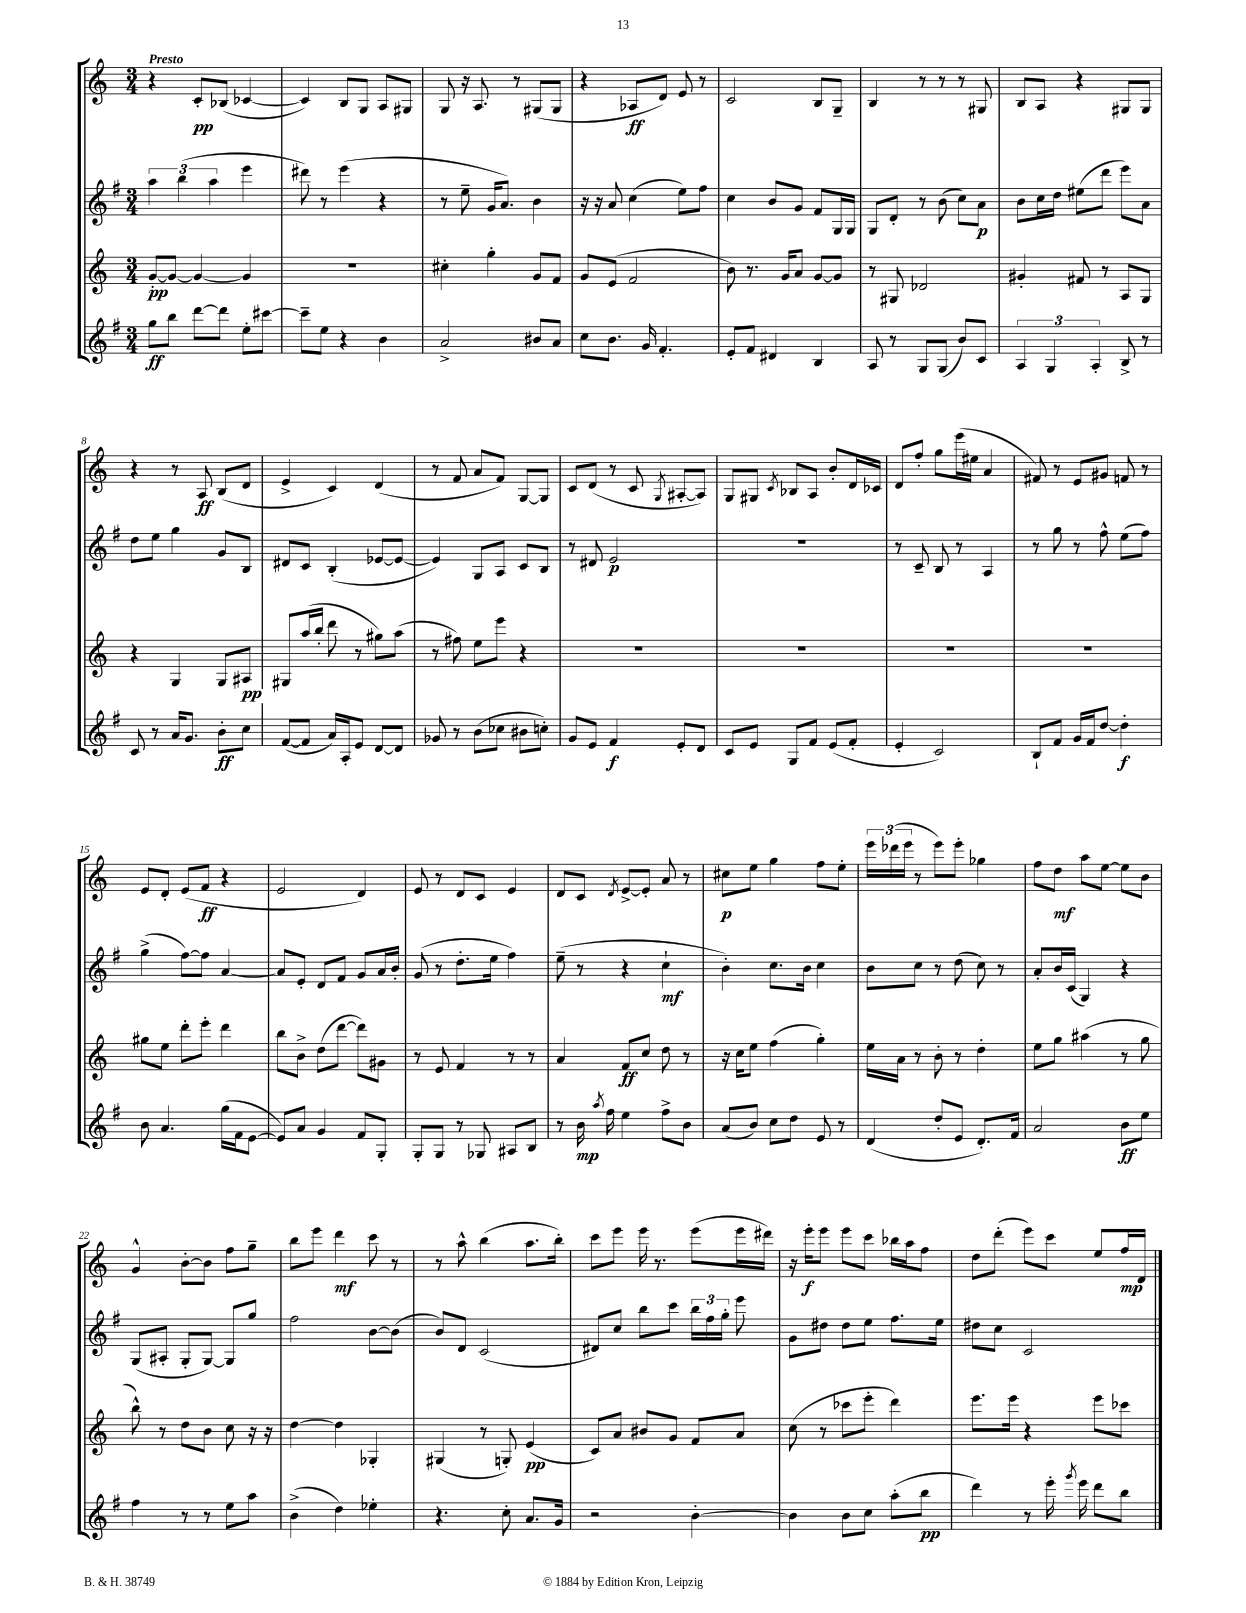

**kern	**kern	**kern	**kern
*staff4	*staff3	*staff2	*staff1
*clefG2	*clefG2	*clefG2	*clefG2
*k[f#]	*k[]	*k[f#]	*k[]
*M3/4	*M3/4	*M3/4	*M3/4
8gg	[8g'	6aa	4r
8bb	8g_	.	.
.	.	(6bb	.
[8ddd	4g_	.	8c'
.	.	6aa	.
8ddd]	.	.	(8B-
8ee'	4g]	4eee	[4c-
[8ccc#	.	.	.
=	=	=	=
8ccc#~]	2.r	8ddd#)	4c-])
8ee	.	8r	.
4r	.	(4eee	8B
.	.	.	8G
4b	.	4r	8A
.	.	.	8G#
=	=	=	=
2a^	4cc#'	8r	8G
.	.	8ee~	16r
.	.	.	8.A
.	4gg'	16g	.
.	.	8.a)	.
.	.	.	8r
8b#	8g	4b	(8G#
8a	8f	.	8G#
=	=	=	=
8cc	8g	16r	4r
.	.	16r	.
8.b	(8e	8a	.
.	2f	(4cc	8A-
16g	.	.	.
4.f#'	.	.	8d)
.	.	8ee)	8e
.	.	8ff#	8r
=	=	=	=
8e'	8b)	4cc	2c
8f#	8.r	.	.
4d#	.	8b	.
.	16g	.	.
.	8a	8g	.
4B	[8g	8f#	8B
.	8g]	16G	8G~
.	.	16G	.
=	=	=	=
8A	8r	8G	4B
8r	8G#	8d'	.
8G	2d-	8r	8r
(8G	.	(8b	8r
8b)	.	8cc)	8r
8c	.	8a	8G#
=	=	=	=
6A	4g#'	8b	8B
.	.	16cc	8A
6G	.	.	.
.	.	16dd	.
.	8f#	(8ee#	4r
6A'	.	.	.
.	8r	8ddd	.
8B^	8A	8eee)	8G#
8r	8G	8a	8G#
=	=	=	=
8c	4r	8dd	4r
8r	.	8ee	.
16a	4G	4gg	8r
8.g	.	.	.
.	.	.	8A
8b'	8G	8g	(8B
8cc	8A#	8B	8d
=	=	=	=
([8f#	8G#	8d#	4e^
8f#]	(16aa	8c	.
.	16bb'	.	.
16a)	8ddd	(4B'	4c)
16A'	.	.	.
8e	8r	.	.
[8d	8gg#)	[8e-	(4d
8d]	(8aa	8e-_	.
=	=	=	=
8g-	8r	4e-])	8r
8r	8ff#)	.	8f
(8b	8ee	8G	8a
8cc-	8eee	8A	8f)
8b#	4r	8c	[8G
8cc')	.	8B	8G]
=	=	=	=
8g	2.r	8r	8c
8e	.	8d#	(8d
4f#	.	2e	8r
.	.	.	8c
.	.	.	8qG
8e'	.	.	[8A#'
8d	.	.	8A#])
=	=	=	=
8c	2.r	2.r	8G
8e	.	.	8G#
.	.	.	8qc
8G	.	.	8B-
8f#	.	.	8A
(8e	.	.	8b'
8f#'	.	.	16d
.	.	.	16c-
=	=	=	=
4e'	2.r	8r	8d
.	.	8c~	8ff'
2c)	.	8B	8gg
.	.	8r	(16eee
.	.	.	16ee#
.	.	4A	4a
=	=	=	=
8B`	2.r	8r	8f#)
8f#	.	8gg	8r
16g	.	8r	8e
16f#	.	.	.
[8dd	.	8ff#^^	8g#
4dd']	.	(8ee	8f
.	.	8ff#)	8r
=	=	=	=
8b	8gg#	(4gg^	8e
4.a	8ee	.	8d'
.	8ddd'	[8ff#)	(8e
.	8eee'	8ff#]	8f
(16gg	4ddd	[4a	4r
16f#	.	.	.
[8e	.	.	.
=	=	=	=
8e])	8bb	8a]	2e
8a	8b^	8e'	.
4g	(8dd	8d	.
.	[8ddd	8f#	.
8f#	8ddd])	8g	4d)
8G'	8g#	16a	.
.	.	16b'	.
=	=	=	=
8G'	8r	(8g	8e
8G	8e	8r	8r
8r	4f	8.dd'	8d
8G-	.	.	8c
.	.	16ee	.
8A#	8r	4ff#)	4e
8B	8r	.	.
=	=	=	=
8r	4a	(8ee~	8d
16b	.	8r	8c
8qaa	.	.	.
16ff#	.	.	.
.	.	.	8qd
4ee	8f	4r	[8e^
.	8cc	.	8e']
8ff#^	8dd	4cc`	8a
8b	8r	.	8r
=	=	=	=
(8a	16r	4b')	8cc#
.	16cc	.	.
8b)	8ee	.	8ee
8cc	(4ff	8.cc	4gg
8dd	.	.	.
.	.	16b	.
8e	4gg')	4cc	8ff
8r	.	.	8ee'
=	=	=	=
(4d	16ee	8b	24eee
.	.	.	(24ddd-
.	16a	.	.
.	.	.	24eee
.	8r	8cc	8r
8dd'	8b'	8r	8eee)
8e	8r	(8dd	8eee'
8.d')	4dd'	8cc)	4gg-
.	.	8r	.
16f#	.	.	.
=	=	=	=
2a	8ee	8a'	8ff
.	8gg	16b	8dd
.	.	(16c	.
.	(4aa#	4G)	8aa
.	.	.	[8ee
8b	8r	4r	8ee]
8ee	8gg	.	8b
=	=	=	=
4ff#	8bb^^)	(8G	4g^^
.	8r	8A#'	.
8r	8dd	8G'	[8b'
8r	8b	[8G)	8b]
8ee	8cc	8G]	8ff
8aa	16r	8gg	8gg~
.	16r	.	.
=	=	=	=
(4b^	[4dd	2ff#	8bb
.	.	.	8eee
4dd)	4dd]	.	4ddd
4ee-'	4G-'	[8b	8ccc
.	.	(8b]	8r
=	=	=	=
4.r	(4G#	8b)	8r
.	.	8d	8aa^^
.	8r	(2c	(4bb
8cc'	8G')	.	.
8.a	(4e	.	8.aa
16g	.	.	16bb')
=	=	=	=
2r	8c)	8d#)	8ccc
.	8a	8cc	8eee
.	8b#	8bb	16eee
.	.	.	8.r
.	8g	8ccc	.
[4b'	8f	24bb	(8eee
.	.	24ff#	.
.	.	24gg'	.
.	8a	8eee	16eee
.	.	.	16ddd#)
=	=	=	=
4b]	(8cc	8g	16r
.	.	.	16eee'
.	8r	8dd#	8eee
8b	8ccc-	8dd#	8eee
8cc	8eee'	8ee	8ccc
(8aa'	4ddd)	8.ff#	16bb-
.	.	.	16aa
8bb	.	.	8ff
.	.	16ee	.
=	=	=	=
4ddd)	8.eee	8dd#	8dd
.	.	8cc	(8ddd'
.	16eee	.	.
8r	4r	2c	8eee)
16eee'	.	.	8ccc
8qggg	.	.	.
16eee	.	.	.
8ddd	8eee	.	8ee
8bb	8ccc-	.	16ff
.	.	.	16d
==	==	==	==
*-	*-	*-	*-
